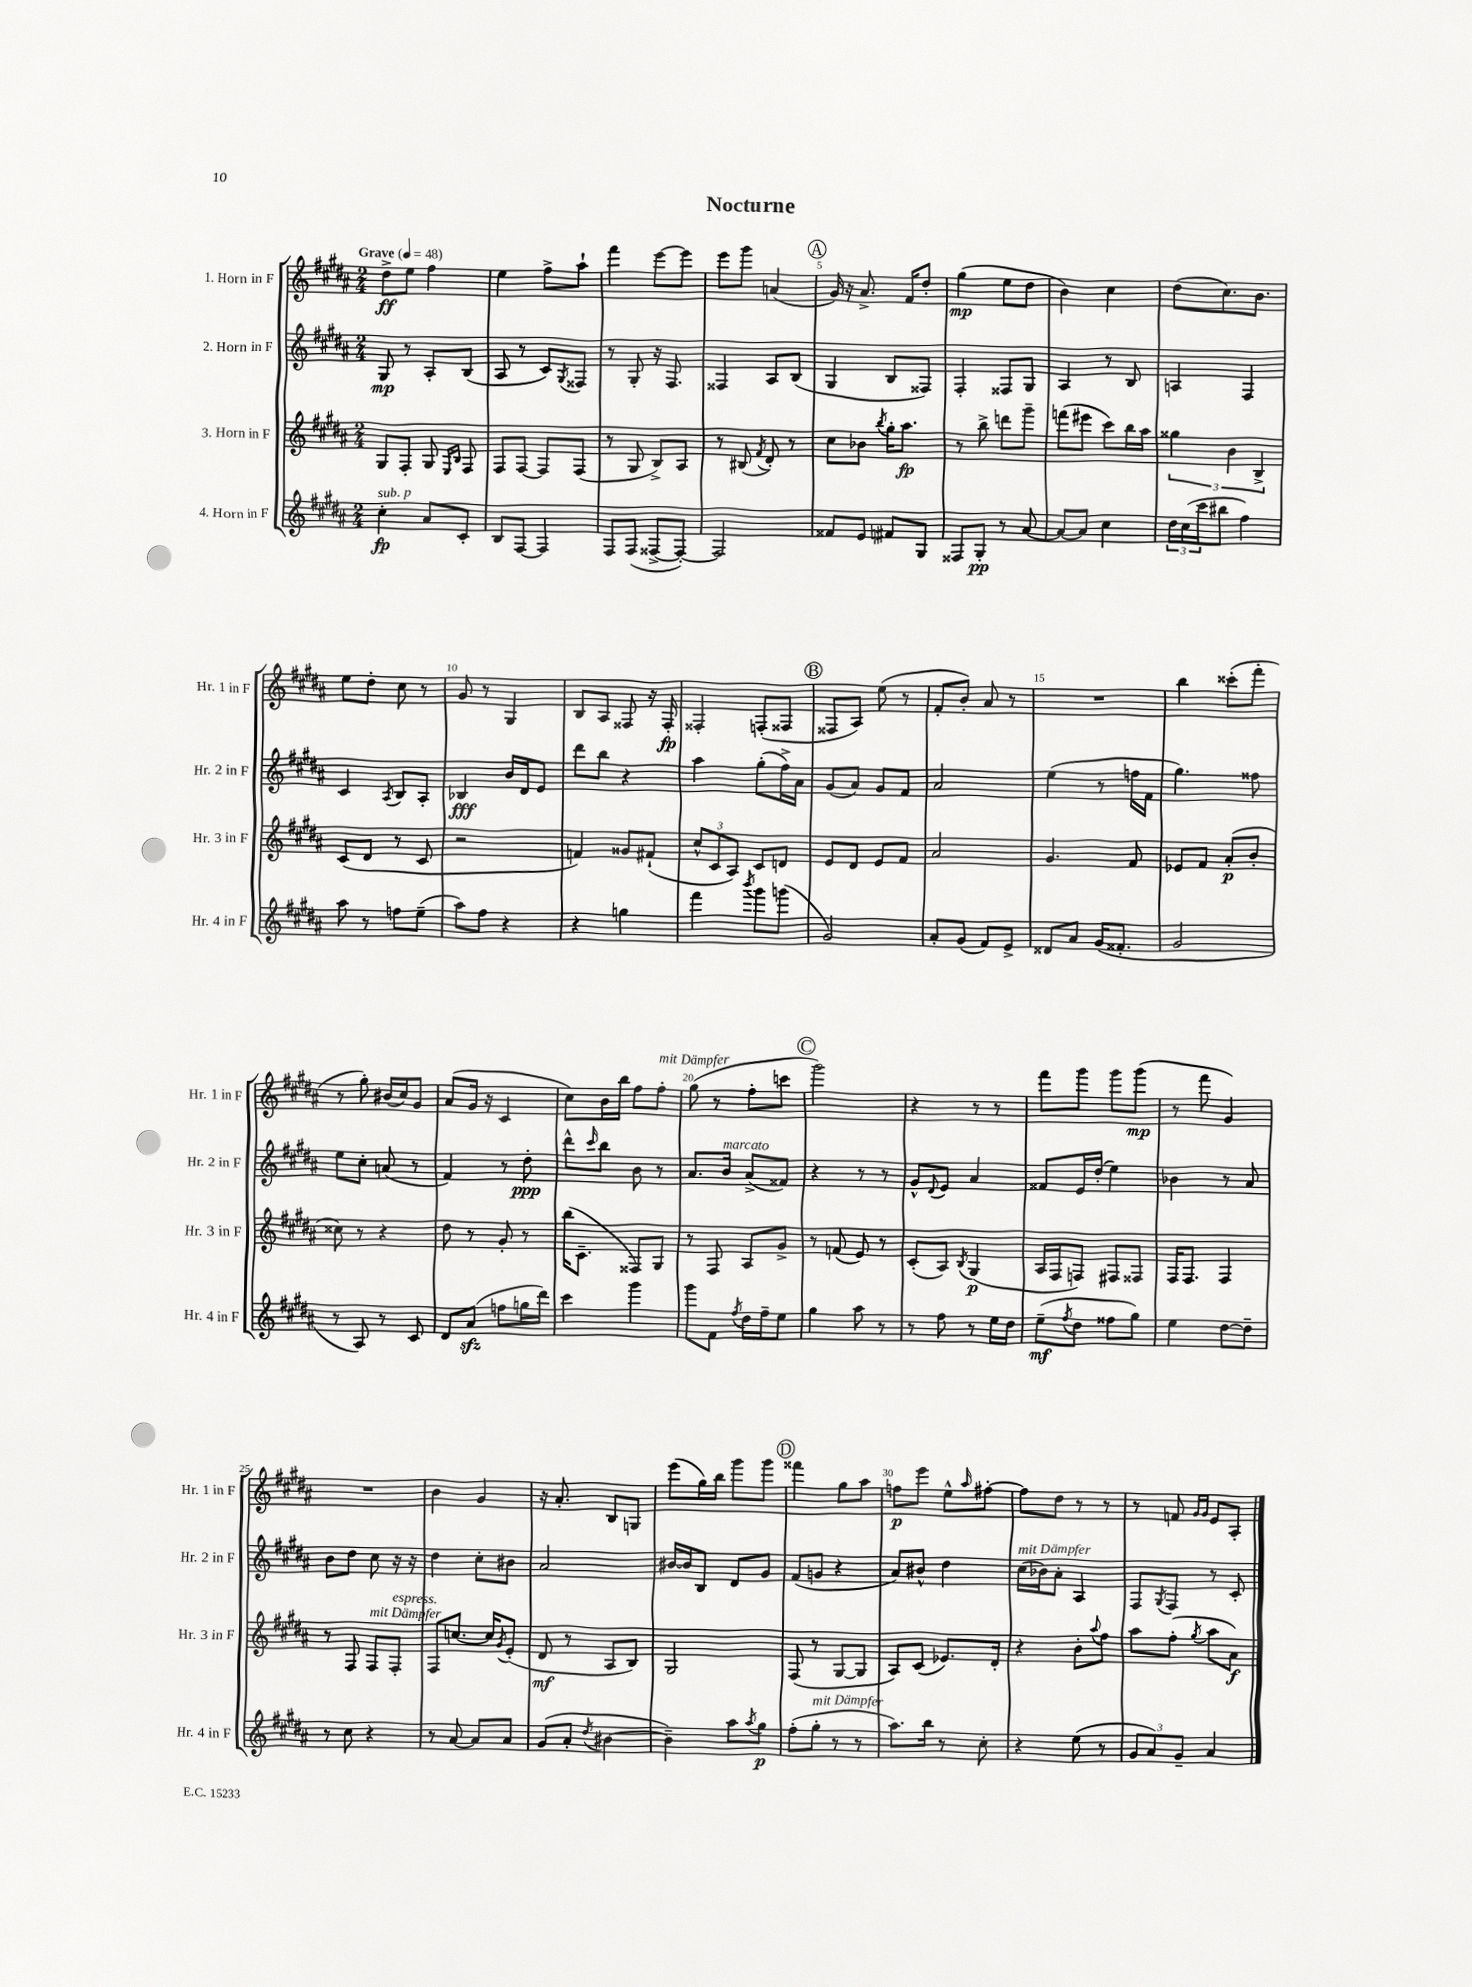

**kern	**kern	**kern	**kern
*staff4	*staff3	*staff2	*staff1
*clefG2	*clefG2	*clefG2	*clefG2
*k[f#c#g#d#a#]	*k[f#c#g#d#a#]	*k[f#c#g#d#a#]	*k[f#c#g#d#a#]
*M2/4	*M2/4	*M2/4	*M2/4
*MM48	*MM48	*MM48	*MM48
4cc#'	8G#	8G#	8dd#^
.	8F#'	8r	8ee
8a#	8G#	8A#'	4ff#
.	16qqE	.	.
.	16qqB	.	.
8c#'	8F#	(8B	.
=	=	=	=
8B	8F#	8A#	4ee
[8F#	[8F#	8r	.
4F#]	8F#]	8c#)	8ff#^
.	.	8qG#	.
.	(8F#	8F##	8aa#`
=	=	=	=
8F#	8r	8r	4fff#
(8F#	8G#	8G#'	.
[8F##^	8B^)	16r	[8eee
.	.	8.F#	.
8F##'_)	8A#	.	8eee]
=	=	=	=
2F##]	8r	4F##	8eee
.	(8B#	.	8ggg#
.	8qf#	.	.
.	8d#')	8A#	(4a
.	8r	(8B	.
=	=	=	=
8f##	8cc#	4G#	16g#)
.	.	.	16r
8e	8b-	.	8.a#^
.	8qbb	.	.
8f#	16gg#'	8B	.
.	8.aa#	.	16f#
8G#	.	8F##)	8dd#'
=	=	=	=
8F##	8r	4F#'	(4gg#
8G#'	8bb^	.	.
8r	8ddd	8F##	8ee
[8a#	8ggg#~	8G#	8dd#
=	=	=	=
8a#_	(8fff	4A#	4b)
8a#]	8eee#	.	.
4cc#	8ccc#)	8r	4cc#
.	16bb	8B	.
.	16aa#	.	.
=	=	=	=
24dd#	6gg##	4A	(8dd#
(24cc#	.	.	.
24ccc#	.	.	.
8bb#	.	.	8.cc#)
.	6b	.	.
4ff#)	.	4F#	.
.	.	.	8.b
.	6B^	.	.
=	=	=	=
8aa#	(8c#	4c#	8ee
8r	8d#	.	8dd#'
.	.	8qA#	.
8ff	8r	8B	8cc#
(8ee~	8c#	8A#'	8r
=	=	=	=
8aa#)	2r	4B-	8g#
8ff#	.	.	8r
4r	.	16b	4G#
.	.	16d#	.
.	.	8e	.
=	=	=	=
4r	4f)	8ddd#	8B
.	.	8bb	8A#
4gg	8g##	4r	8F##
.	(8f#`	.	16r
.	.	.	16F##'
=	=	=	=
4fff#	12cc#^^	4aa#	4F##'
.	12c#	.	.
.	12A#)	.	.
8qbbb	.	.	.
8ggg#	8c#	(8gg#'	(8F'
(8ggg	8d	16ff#^)	8F##
.	.	16a#	.
=	=	=	=
2g#)	8e	(8g#	8F##
.	8d#	8a#)	8A#)
.	8e	8g#	(8ee
.	8f#	8f#	8r
=	=	=	=
8a#'	2a#	2a#	8f#'
(8g#	.	.	8b')
8f#)	.	.	8a#
8e^	.	.	8r
=	=	=	=
8d##	4.g#	(4ee	2r
8a#	.	.	.
(16g#	.	8r	.
8.f##'	.	.	.
.	8f#	16ff	.
.	.	16f#	.
=	=	=	=
2g#	8e-	4.gg#)	4bb
.	8f#	.	.
.	(8a#'	.	(8ccc##'
.	8b'	8ff##	8fff#'
=	=	=	=
8r	8cc##)	8ee	8r
8A#)	8r	8cc#'	8gg#')
8r	4r	(8a	(16b#
.	.	.	16cc#)
8c#	.	8r	8g#
=	=	=	=
8d#	8dd#	4f#)	(8a#
(8a#	8r	.	16g#
.	.	.	16r
8ff	8g#'	8r	4c#
16gg	8r	8dd#'	.
16ddd#)	.	.	.
=	=	=	=
4ccc#	(16bb	8ddd#^^	8cc#)
.	8.c#~	.	.
.	.	16qqccc#	.
.	.	8bb	16b
.	.	.	16bb
4ggg#	8F##)	8b	8ff#
.	8G#	8r	8ff#'
=	=	=	=
8ggg#	8r	8.a#	(8gg#
8f#	8F#	.	8r
.	.	16b	.
8qff#	.	.	.
16dd#	8A#	(8a#^	8ff#'
16ff#~	.	.	.
8ee	8g#^	8f##)	8ccc
=	=	=	=
4gg#	8r	4r	2ggg#)
.	(8f	.	.
8aa#	8e)	8r	.
8r	8r	8r	.
=	=	=	=
8r	(8c#'	8g#^^	4r
.	.	8qqd#	.
8ff#	8A#)	8e	.
.	8qB	.	.
8r	(4G#	4a#	8r
16ee	.	.	8r
16dd#	.	.	.
=	=	=	=
(8ee~	16A#	8f##	8fff#
.	16F#	.	.
8qff#	.	.	.
8dd#	8F)	16e	8ggg#
.	.	(16dd#'	.
8ff##	8F#	4ee)	8ggg#
8gg#)	8F##	.	(8ggg#
=	=	=	=
4ee	16F#	4b-	8r
.	8.F#	.	.
.	.	.	8fff#
[8dd#	4F#	8r	4g#)
8dd#~]	.	8a#	.
=	=	=	=
8r	8r	8b	2r
8cc#	8F#	8dd#	.
4r	8F#	8cc#	.
.	8F#'	16r	.
.	.	16r	.
=	=	=	=
8r	8F#	4dd#	4b
[8a#	[8.cc	.	.
8a#]	.	8cc#'	4g#
.	16cc]	.	.
.	8qg#	.	.
8a#	(8e'	8b#	.
=	=	=	=
(8g#	8d#	2a#	16r
.	.	.	8.a#'
8a#'	8r	.	.
8qdd#	.	.	.
[4b#	8A#	.	8B
.	8B)	.	8G
=	=	=	=
4b#~])	2G#	[16b#	(8eee
.	.	16b#]	.
.	.	8B	16gg#)
.	.	.	16bb
8aa#	.	8d#	8ggg#
8qaa#	.	.	.
8gg#	.	8g#	8ggg#
=	=	=	=
(8ff#'	(8F#	(8f#	4fff##
8gg#'	8r	8g	.
8r	[8G#	4r	8gg#
8r	8G#]	.	8aa#
=	=	=	=
8.aa#)	8A#)	8a#)	8ff
.	(8c#	8b#^^	8eee
16bb	.	.	.
8r	8.e-)	4dd#	8ee^^
.	.	.	16qqaa#
8cc#'	.	.	[8ff#'
.	16d#'	.	.
=	=	=	=
4r	4r	(16cc#	8ff#]
.	.	16b-)	.
.	.	8a#'	8dd#
(8ee	8b'	4A#	8r
.	8qqaa#	.	.
8r	8ff#	.	8r
=	=	=	=
12g#	8aa#	8F#	8r
12a#)	.	.	.
.	.	8qG#	.
.	(8ff#'	8F#	8f
12g#~	.	.	.
.	.	.	16qqg#
.	8qgg#	.	16qqg#
4a#	8aa#	8r	8e
.	8a#)	8c#'	8A#'
==	==	==	==
*-	*-	*-	*-
